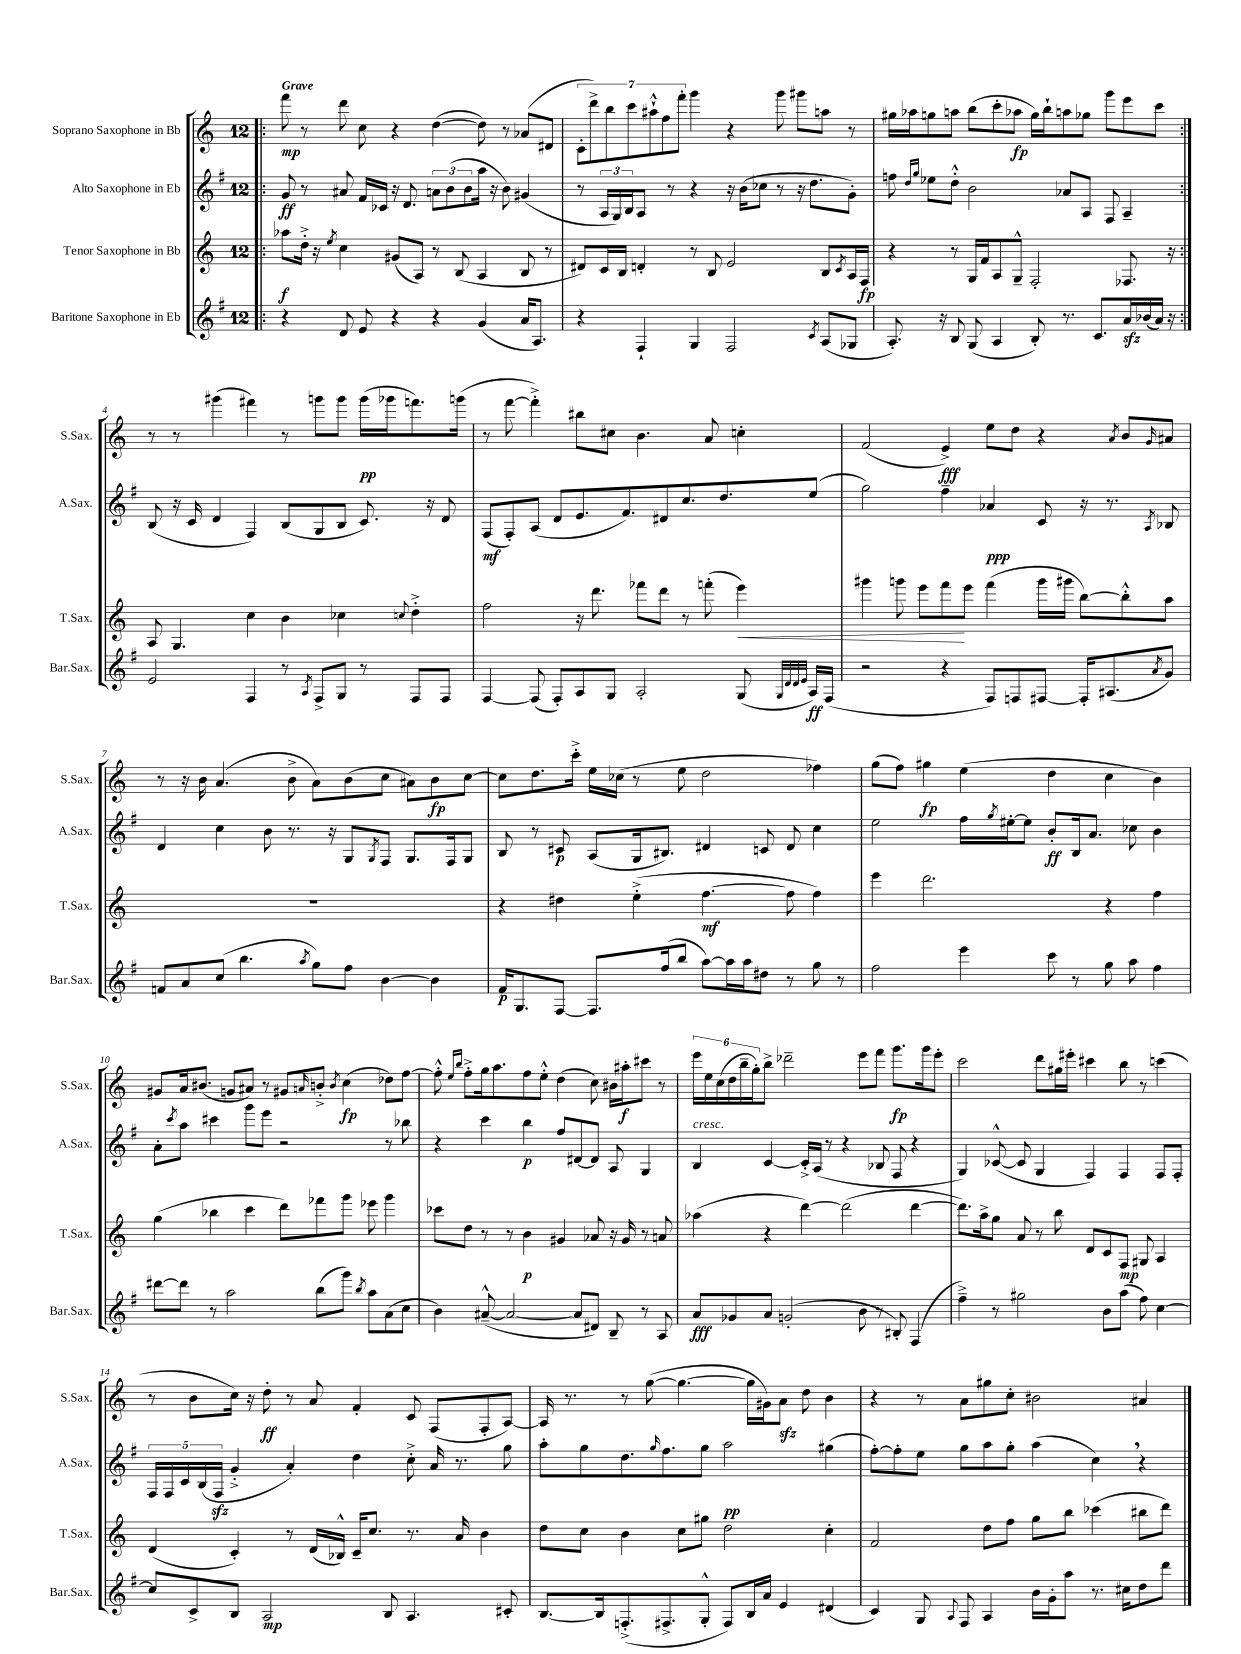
<<
\new StaffGroup <<
\new Staff = "s0" \with { instrumentName = "Soprano Saxophone in Bb" shortInstrumentName = "S.Sax." } {
    \clef treble \key c \major \once \override Staff.TimeSignature.style = #'single-digit \time 12/8 \tempo "Grave"
    \repeat volta 2 { \bar ".|:" f'''8\mp r8 d'''8 c''8 r4 d''4~( d''8) r8 aes'8( dis'8 |
    \tuplet 7/4 { c'8-. d'''8->) b''8 c'''8 ais''8-!-^ f''8 f'''8-. } g'''4 r4 g'''8 gis'''8 a''8 r8 |
    gis''16 aes''16 g''8 a''8 b''8( c'''8-. aes''8\fp g''16) b''16-! a''8 ges''8 g'''8 e'''8 c'''8 | }
    r8 r8 gis'''4( fis'''4) r8 g'''8 g'''8 g'''16\pp( ges'''16 f'''8.) g'''16( |
    r8 f'''8~ f'''4-.->) bis''8 cis''8 b'4. a'8 c''4-. |
    f'2( e'4->\fff) e''8 d''8 r4 \acciaccatura { a'8 } b'8 \grace { g'16 } ais'8 |
    r8 r16 b'16 a'4.( b'8-> a'8) b'8( c''8 ais'8) b'8\fp c''8~ |
    c''8 d''8. c'''16-.-> e''16 ces''16( r8 e''8 d''2 fes''4) |
    g''8( f''8) gis''4\fp e''4( d''4 c''4 b'4) |
    gis'8 a'16 bis'8.( g'8 ais'8) r8 gis'8 \grace { a'16 } b'8-.-> \acciaccatura { b'8 } c''4\fp( des''8) f''8~ |
    f''8-.-^ \grace { e''16 b''16 } f''8-.-> g''16 a''8. f''8 e''8-.-^ d''4( c''8) bis'16 ais''16-.\f cis'''8 r8 |
    \tuplet 6/4 { e'''16 e''16 c''16( d''16 b''16-- g''16-.) } b''8-> des'''2-- e'''8 f'''8 g'''8.\fp g'''16 e'''8-. |
    c'''2 d'''8 gis''16 eis'''16-. cis'''4 b''8 r8 c'''4( |
    r8 b'8 c''16) r16 d''8-.\ff r8 a'8 f'4-. c'8 f8( f8-. a8~) |
    a16 r8. r8 g''8~( g''4.~ g''16 gis'16) a'8\sfz d''8 b'4 |
    r4 r8 a'8 gis''8 c''8-. bis'2 ais'4 \bar "|." |
}
\new Staff = "s1" \with { instrumentName = "Alto Saxophone in Eb" shortInstrumentName = "A.Sax." } {
    \clef treble \key g \major \once \override Staff.TimeSignature.style = #'single-digit \time 12/8
    \repeat volta 2 { \bar ".|:" g'8\ff r8 ais'8 fis'16 ces'16 r16 d'8. \tuplet 3/2 { a'8 b'8( b'8 } a''16 r16 b'8) gis'4( |
    r8 \tuplet 3/2 { a16 g16) b16 } a8 r8 r4 r16 b'16( ces''8 r8 r16 d''8. g'8-.) |
    f''8 \grace { d''16 g''16 } ees''8 d''8-.-^ b'2 aes'8 a8 fis8 a4-- | }
    b8( r16 c'16 d'4 fis4) b8( g8 b8 c'8.) r16 d'8 |
    fis8\mf( fis8-.) a8( d'8 e'8. fis'8.) dis'8 c''8. d''8. e''8( |
    g''2) fis''4-- aes'4\ppp c'8 r16 r8. \acciaccatura { a8 } bes8 |
    d'4 c''4 b'8 r8. r16 g8 \acciaccatura { g8 } fis8 g8. fis16 g8 |
    b8 r8 cis'8\p a8( g16 bis8.) dis'4 c'8 dis'8 c''4 |
    e''2 fis''16 \acciaccatura { g''8 } eis''16~-. eis''8 b'8-.\ff b16 a'8. ces''8 b'4 |
    a'8-. \acciaccatura { c'''8 } a''8 cis'''4 g'''8 e'''8 r2 r8 bes''8 |
    r4 c'''4 b''4\p fis''8 dis'8~ dis'8 a8 g4 |
    b4^\markup { \italic "cresc." } c'4~ c'16-.-> a16( r8 r4 bes8 fis8 r4 |
    g4) ces'8~-^( ces'8 g4 fis4) fis4 fis8 fis8-. |
    \tuplet 5/4 { fis16 fis16 c'16 b16( fis16\sfz } g'4-.-> a'4-.) d''4 c''8-.-> a'16 r8. g''8 |
    a''8-. g''8 d''8. \grace { g''16 } fis''8. g''8 a''2\pp gis''4( |
    fis''8~-.) fis''8-. e''8 g''8 a''8 g''8-. a''4( c''4) \breathe r4 \bar "|." |
}
\new Staff = "s2" \with { instrumentName = "Tenor Saxophone in Bb" shortInstrumentName = "T.Sax." } {
    \clef treble \key c \major \once \override Staff.TimeSignature.style = #'single-digit \time 12/8
    \repeat volta 2 { \bar ".|:" aes''8\f d''16-.-> r16 \acciaccatura { e''8 } c''4 gis'8( a8) r8 b8( a4 b8 r8 |
    dis'8) c'16 b16 d'4-. r8 b8 e'2 b8 \acciaccatura { c'8 } a16 f16\fp |
    r4 r8 g16 f'16 a8 g8---^ f2-. fes8. r16 | }
    a8 g4. c''4 b'4 ces''4 \appoggiatura { c''8 } d''4-.-> |
    f''2 r16 d'''8. fes'''8 d'''8 r8 f'''8-.( e'''4\<) |
    gis'''4 g'''8 e'''8 f'''8\! e'''8 f'''4( g'''16 gis'''16 b''8~) b''8-.-^ a''8 |
    R1. |
    r4 dis''4 e''4-.->( f''4.~\mf f''8 f''4) |
    e'''4 d'''2. r4 f''4 |
    g''4( bes''4 c'''4 d'''8) fes'''8 g'''8 ees'''8 g'''4 |
    ces'''8 d''8 r8 r8 b'4\p gis'4 aes'8 r16 gis'16 r8 a'8 |
    aes''4( r4 d'''4~) d'''2( d'''4~ |
    d'''8.) a''16-> g''8 a'8 r8 b''8 d'8 c'8 f8\mp gis8 a4 |
    d'4( c'4-.) r8 d'16( bes16-^) c'16-- c''8. r8. a'16 b'4 |
    d''8 c''8 b'4 c''8 gis''8 d''2 c''4-. |
    f'2 d''8 f''8 g''8 b''8 ces'''4( bis''8 d'''8) \bar "|." |
}
\new Staff = "s3" \with { instrumentName = "Baritone Saxophone in Eb" shortInstrumentName = "Bar.Sax." } {
    \clef treble \key g \major \once \override Staff.TimeSignature.style = #'single-digit \time 12/8
    \repeat volta 2 { \bar ".|:" r4 d'8 e'8 r4 r4 g'4( a'16 a8.) |
    r4 fis4-! g4 fis2 \acciaccatura { c'8 } a8( ges8 |
    a8.-.) r16 b8 g8( a4 b8-.) r8. c'8. a'16\sfz bes'16( a'16) r16 | }
    e'2 fis4 r8 \acciaccatura { a8 } fis8-> g8 r8 fis8 fis8 |
    fis4~ fis8( fis8-.) a8 g8 a2-. g8( \grace { g32 d'32 d'32 e'32 } a16\ff) fis16( |
    r2 r4 fis8) f8 fis8~ fis16-. ais8.( \acciaccatura { a'8 } g'8) |
    f'8 a'8 c''8( b''4. \acciaccatura { a''8 } g''8) fis''8 b'4~ b'4 |
    fis'16\p g8. fis8~ fis8. fis''16( b''8 a''8~) a''16 a''16 dis''8 r8 g''8 r8 |
    fis''2 e'''4 c'''8 r8 g''8 a''8 fis''4 |
    dis'''8~ dis'''8 r8 a''2 b''8( g'''8) \acciaccatura { b''8 } a''8 a'8( c''8 |
    b'4) ais'8~---^( ais'2~ ais'8 dis'8) b8-- r8 a8 |
    a'8\fff ges'8 a'8 g'2-.( b'8 r8 bis8-.) fis4( |
    fis''4--->) r8 gis''2 b'8 a''8( fis''8) c''4~ |
    c''8 c'8-> b8 a2\mp b8 a4. cis'8-. |
    b8.~ b16 f8.-.->( fis8.-> g8-.-^ fis8) b16 a'16 e'4 dis'4( |
    c'4) g8 \appoggiatura { a8 } fis8 a4 b'16 g'16-. a''8 r8. cis''16 d''8 d'''8 \bar "|." |
}
>>
>>
